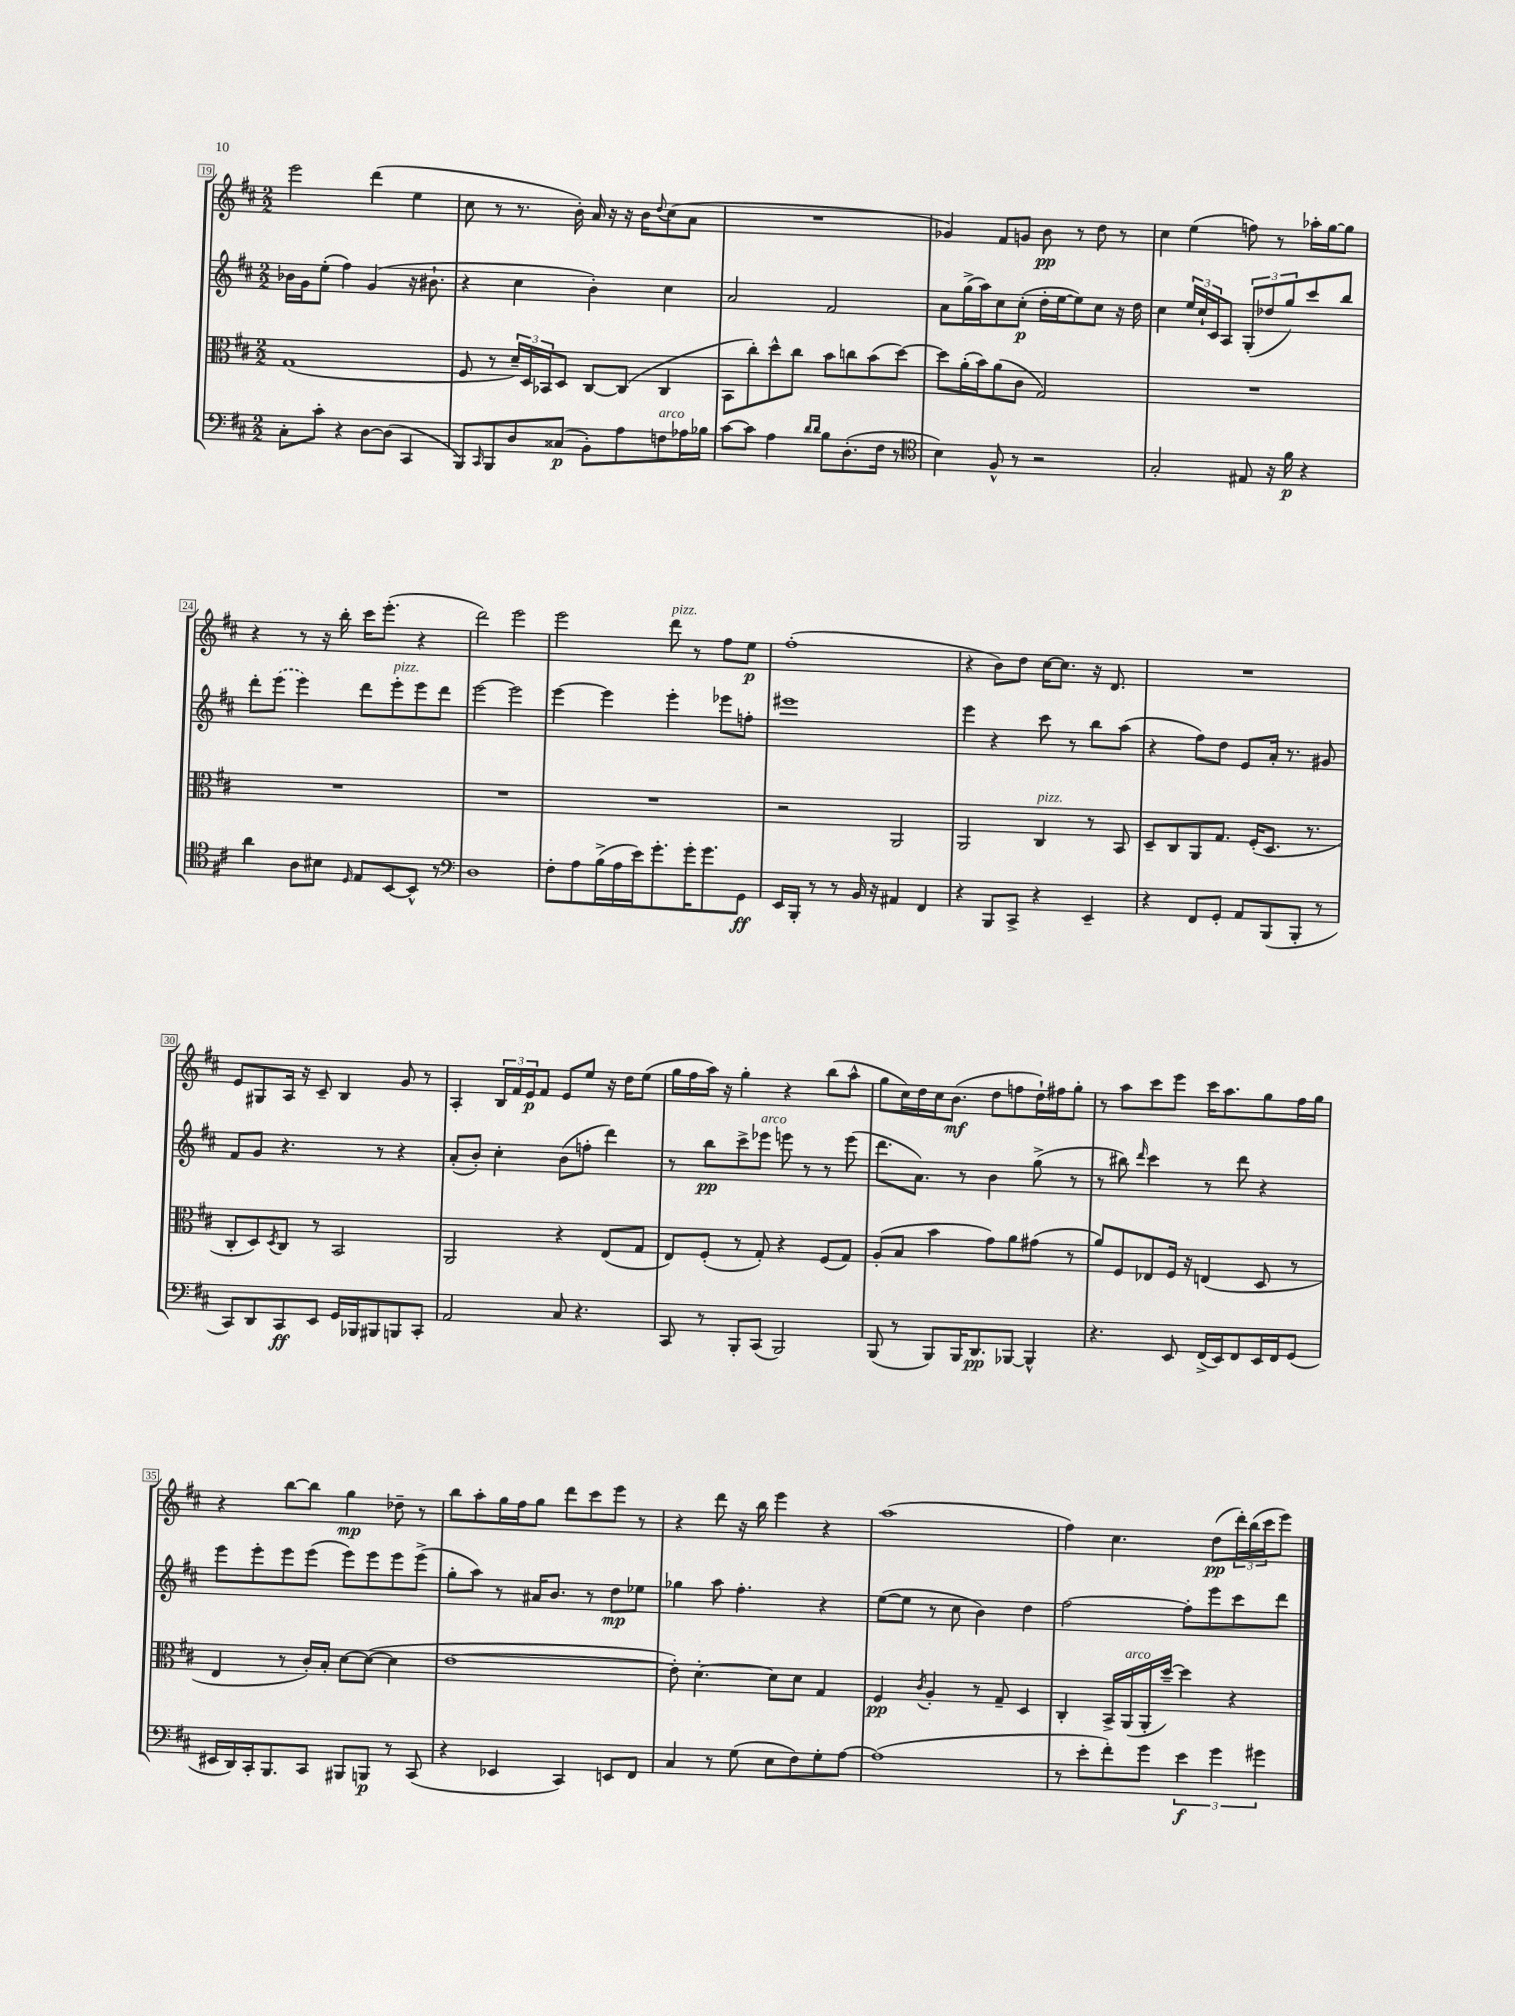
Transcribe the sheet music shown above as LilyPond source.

<<
\new StaffGroup <<
\new Staff = "s0" {
    \clef treble \key d \major \numericTimeSignature \time 2/2
    e'''2 d'''4( e''4 |
    cis''8 r8 r8. b'16-.) a'16 r16 r16 b'16 \appoggiatura { d''8 } cis''8( a'8 |
    R1 |
    ges'4) fis'8 g'8 b'8\pp r8 d''8 r8 |
    cis''4 e''4( f''8) r8 aes''16-. g''16~ g''8 |
    r4 r8 r16 b''16-. cis'''16 e'''8.-.( r4 |
    d'''2) e'''2 |
    e'''2 d'''8^\markup { \italic "pizz." } r8 fis''8 e''8\p |
    fis''1-.( |
    r4 b'8) d''8 cis''16~ cis''8. r16 d'8. |
    R1 |
    e'8 gis8 a16 r16 cis'8-- b4 g'8 r8 |
    a4-. \tuplet 3/2 { b16 fis'16 e'16\p } fis'8 e'8 e''8 r16 d''16 e''8( |
    g''16 fis''16 a''16) r16 g''4-. r4 b''8( a''8-^ |
    g''8 cis''16) d''16 cis''16 b'8.\mf( d''8 f''8 d''16-!) fis''16 g''8-. |
    r8 a''8 cis'''8 e'''8 cis'''16 a''8. g''8 fis''16 g''16 |
    r4 b''8~ b''8 g''4\mp des''8-- r8 |
    b''8 a''8-. g''16 fis''16 g''8 d'''8 cis'''8 e'''8 r8 |
    r4 d'''8 r16 b''16 e'''4 r4 |
    a''1( |
    fis''4) cis''4. d''8\pp( \tuplet 3/2 { d'''16-.) b''16( cis'''16 } e'''8) \bar "|." |
}
\new Staff = "s1" {
    \clef treble \key d \major \numericTimeSignature \time 2/2
    bes'16 g'16 e''8-.( fis''4) g'4( r16 bis'8.-! |
    r4 cis''4 b'4-.) cis''4 |
    a'2 fis'2 |
    a'8 g''16->( a''16) cis''8 cis''8-.\p( d''16-. e''16~ e''8) cis''8 r16 d''16 |
    cis''4 \tuplet 3/2 { e''16 cis''16-! cis'16 } a8 \tuplet 3/2 { g8-.( des''8 g''8) } cis'''8 b''8 |
    d'''8-. \once \slurDashed e'''8( e'''4) d'''8 e'''8-.^\markup { \italic "pizz." } e'''8 d'''8 |
    e'''2~ e'''2 |
    e'''4~ e'''4 e'''4-. ees'''8 f''8-. |
    eis'''1 |
    e'''4 r4 cis'''8 r8 b''8 a''8( |
    r4 fis''8) d''8 e'8 a'16-. r8. gis'8 |
    fis'8 g'8 r4. r8 r4 |
    a'8-.( b'8-.) cis''4-. b'8( f''8-. d'''4) |
    r8 b''8\pp cis'''8-> ees'''8^\markup { \italic "arco" } e'''8 r8 r8 e'''8( |
    d'''8. a'8.) r8 b'4 g''8->( r8 |
    r8 bis''8) \grace { d'''16 } cis'''4 r8 d'''8 r4 |
    e'''8 e'''8-. e'''8 e'''8( e'''8) e'''8 e'''8 e'''8->( |
    g''8-. a''8) r8 ais'16 b'8. r8 d''8\mp ees''8 |
    ges''4 a''8 fis''4.-. r4 |
    e''8~( e''8 r8 cis''8 b'4) d''4 |
    fis''2~ fis''8-. e'''8 cis'''8 d'''8 \bar "|." |
}
\new Staff = "s2" {
    \clef alto \key d \major \numericTimeSignature \time 2/2
    g1( |
    fis8 r8 \tuplet 3/2 { d'16--) d16 bes,16 } d8 cis8~ cis8( cis4 |
    b,8 cis''8-.) d''8-^ cis''8 b'8 c''8 b'8( d''8~) |
    d''8 a'16-.( b'16) a'8( cis'8 g2) |
    R1 |
    R1 |
    R1 |
    R1 |
    r2 a,2 |
    a,2 cis4^\markup { \italic "pizz." } r8 b,8 |
    d8-- cis8 a,8 g8. fis16-.( d8. r8. |
    cis8-. d8) \acciaccatura { d8 } cis8 r8 b,2 |
    a,2 r4 e8( g8 |
    e8) fis8-.( r8 g8-.) r4 fis8( g8) |
    a8-.( b8 b'4 g'8) a'8 gis'8( r8 |
    a'8) fis8 ees8 fis16 r16 e4( d8 r8 |
    e4 r8 cis'16-.) b16-. d'8~ d'8~( d'4 |
    e'1~ |
    e'8-.) d'4.~-. d'8 d'8 g4 |
    fis4\pp \acciaccatura { cis'8 } a4-. r8 g8-- d4 |
    cis4-. b,16-> a,16^\markup { \italic "arco" }( a,16-. d''16~--) d''4 r4 \bar "|." |
}
\new Staff = "s3" {
    \clef bass \key d \major \numericTimeSignature \time 2/2
    cis8-. cis'8-. r4 d8~ d8( cis,4 |
    b,,8) \grace { cis,16 } b,,8 d8 cisis8\p( b,8-.) a8 f8^\markup { \italic "arco" } aes16 bes16 |
    cis'8~ cis'8 a4 \grace { d'16 d'16 } b8 d8.-.( fis16 r8 |
    \clef tenor b4) fis8-^ r8 r2 |
    g2-. eis8 r16 fis'16\p r4 |
    a'4 a8 bis8 \grace { d16 } e8 b,8~ b,8-^ r8 |
    \clef bass d1 |
    fis8-. a8 b16->( a16 e'16) g'8.-. g'16-. g'8. g,8\ff |
    e,16 b,,16-. r8 r8 b,16 r16 ais,4 fis,4 |
    r4 b,,8 cis,8-> r4 e,4-- |
    r4 fis,8 g,8-. a,8 b,,8( b,,8-. r8 |
    cis,8) d,8 cis,8\ff e,8 g,16 bes,,16 bis,,8 b,,8 cis,8-. |
    a,2 cis8 r4. |
    cis,8 r8 b,,8-. cis,8( b,,2) |
    b,,8( r8 b,,8) b,,16 d,8.\pp bes,,8~ bes,,4-^ |
    r4. e,8 fis,16->( e,16) fis,8 e,16 fis,16 g,8( |
    eis,16 d,16) cis,16-. b,,8. cis,8 bis,,8 b,,8\p r8 cis,8( |
    r4 ees,4 cis,4) e,8 fis,8 |
    cis4 r8 g8( e8 fis8) g8-. a8~ |
    a1( |
    r8 e'8-. fis'8-.) g'8 \tuplet 3/2 { e'4\f g'4 gis'4 } \bar "|." |
}
>>
>>
\layout { \context { \Score currentBarNumber = #19 \override BarNumber.stencil = #(make-stencil-boxer 0.1 0.3 ly:text-interface::print) } }
